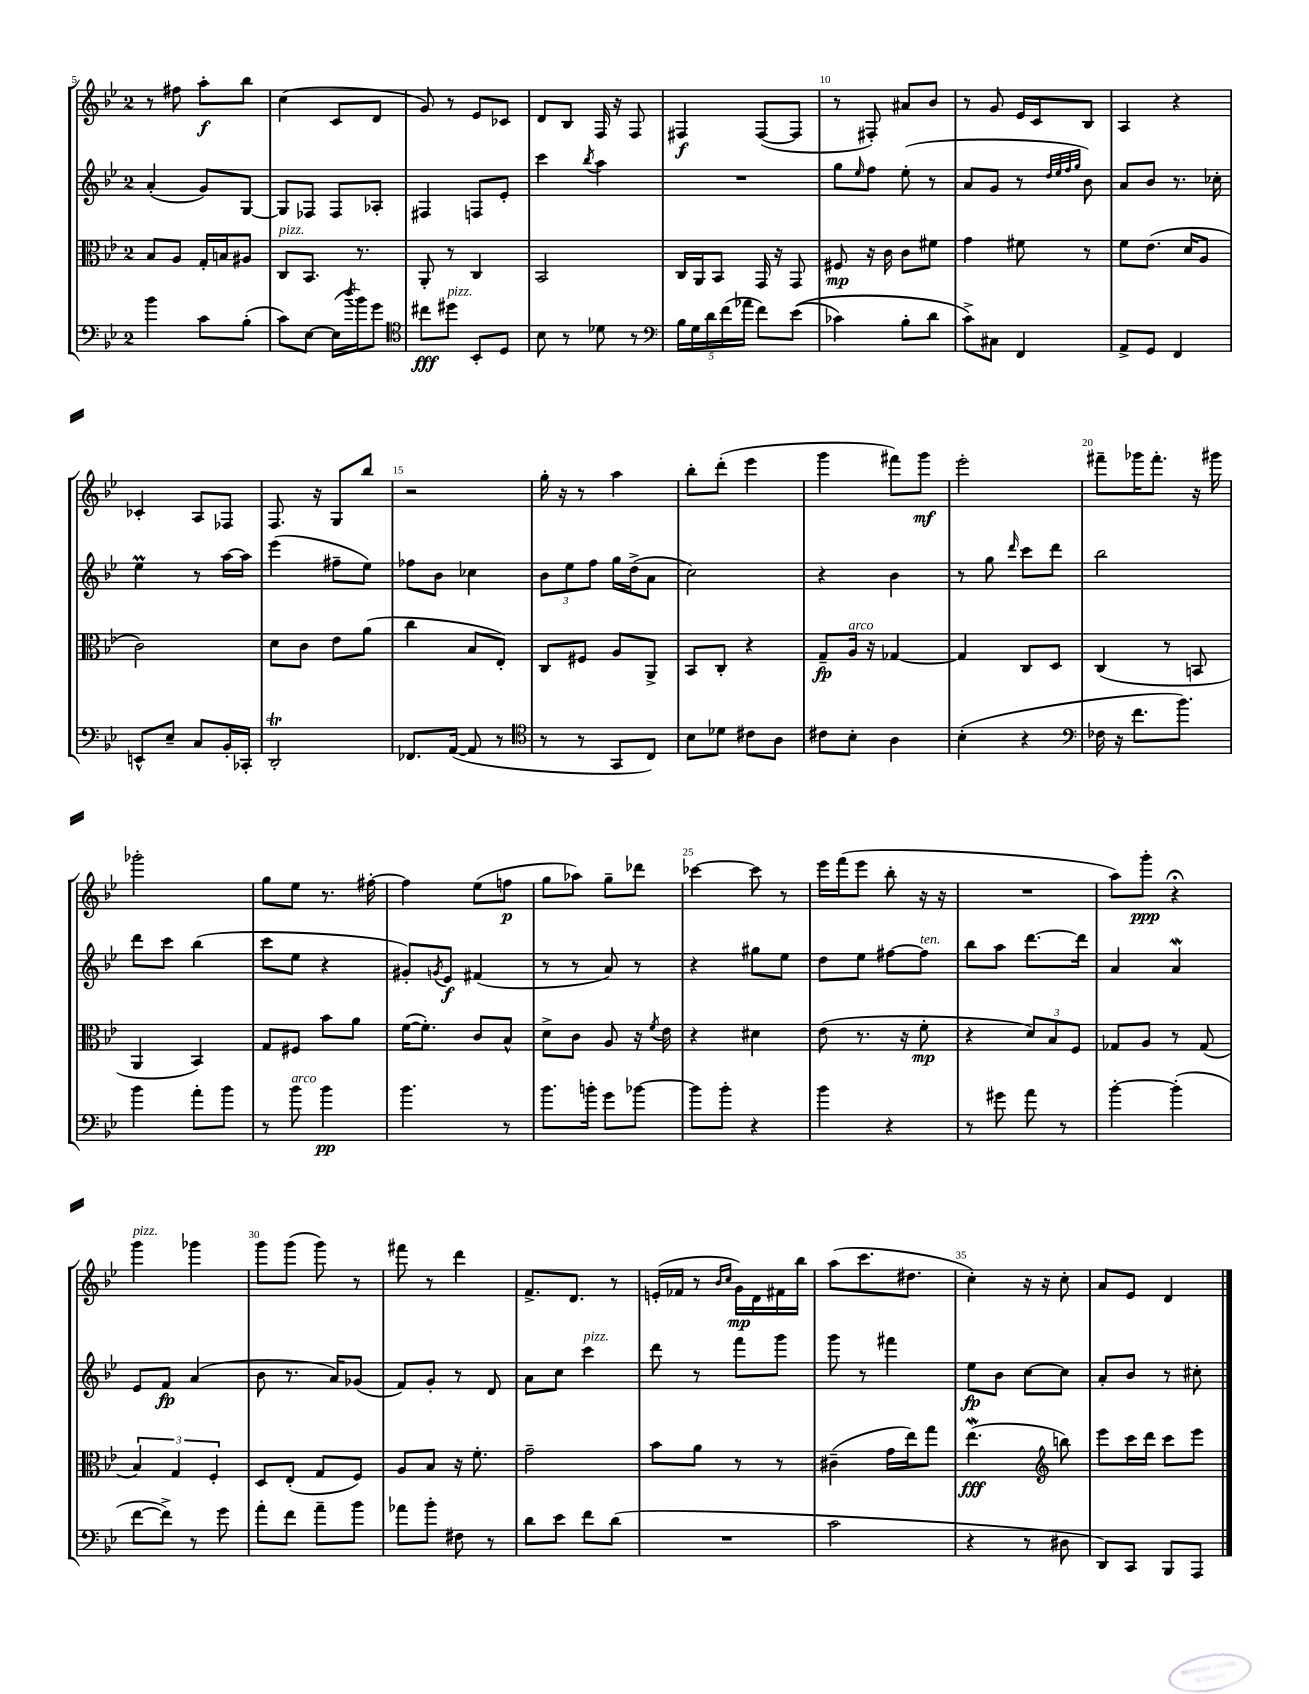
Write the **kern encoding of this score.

**kern	**dynam	**kern	**dynam	**kern	**dynam	**kern	**dynam
*part4	*part4	*part3	*part3	*part2	*part2	*part1	*part1
*staff4	*staff4	*staff3	*staff3	*staff2	*staff2	*staff1	*staff1
*clefF4	*	*clefC3	*	*clefG2	*	*clefG2	*
*k[b-e-]	*	*k[b-e-]	*	*k[b-e-]	*	*k[b-e-]	*
*M2/4	*	*M2/4	*	*M2/4	*	*M2/4	*
=5	=5	=5	=5	=5	=5	=5	=5
4b-\	.	8B-/L	.	(4a'/	.	8r	.
.	.	8A/J	.	.	.	8ff#X\	.
8c\L	.	16G'/LL	.	8g/L)	.	8aa'\L	f
.	.	16Bn/J	.	.	.	.	.
(8B-'\J	.	8A#X/J	.	[8G/J	.	8bb-\J	.
=6	=6	=6	=6	=6	=6	=6	=6
!	!	!LO:TX:a:i:t=pizz.	!	!	!	!	!
8c\L)	.	8C/L	.	8G/L]	.	(4cc\	.
[8E-\J	.	8.BB-/J	.	8F-X/J	.	.	.
(16E-\LL]	.	.	.	8F-/L	.	8c/L	.
8qdd/	.	.	.	.	.	.	.
16b-\J)	.	8.r	.	.	.	.	.
8g\J	.	.	.	8A-X'/J	.	8d/J	.
=7	=7	=7	=7	=7	=7	=7	=7
*clefC4	*	*	*	*	*	*	*
8cc#X\L	fff	8AA'/	.	4F#X/	.	8g/)	.
!LO:TX:a:i:t=pizz.	!	!	!	!	!	!	!
8dd#X\J	.	8r	.	.	.	8r	.
8BB-'/L	.	4C/	.	8Fn/L	.	8e-/L	.
8D/J	.	.	.	8e-'/J	.	8c-X/J	.
=8	=8	=8	=8	=8	=8	=8	=8
8B-\	.	2BB-/	.	4ccc\	.	8d/L	.
8r	.	.	.	.	.	8B-/J	.
.	.	.	.	8qbb-/	.	.	.
8d-X\	.	.	.	4aa\	.	16F/	.
.	.	.	.	.	.	16r	.
8r	.	.	.	.	.	8F/	.
=9	=9	=9	=9	=9	=9	=9	=9
*clefF4	*	*	*	*	*	*	*
20B-\LL	.	16C/LL	.	2r	.	4F#X/	f
20G\	.	.	.	.	.	.	.
.	.	16AA/J	.	.	.	.	.
20d\	.	.	.	.	.	.	.
.	.	8BB-/J	.	.	.	.	.
(20f\	.	.	.	.	.	.	.
20a-X\JJ	.	.	.	.	.	.	.
8f\L)	.	16GG/	.	.	.	([8F#/L	.
.	.	16r	.	.	.	.	.
((8e-\J	.	8GG/	.	.	.	8F#/J]	.
=10	=10	=10	=10	=10	=10	=10	=10
4c-X\)	.	8F#X/	mp	8gg\L	.	8r	.
.	.	.	.	16qqee-/	.	.	.
.	.	16r	.	8ff\J	.	8F#X'/)	.
.	.	16c\	.	.	.	.	.
8B-'\L	.	8c\L	.	(8ee-'\	.	8a#X/L	.
8d\J	.	8f#X\J	.	8r	.	8b-/J	.
=11	=11	=11	=11	=11	=11	=11	=11
8c^\L)	.	4g\	.	8a/L	.	8r	.
8C#X\J	.	.	.	8g/J	.	8g/	.
4FF/	.	8f#X\	.	8r	.	16e-/LL	.
.	.	.	.	.	.	16c/J	.
.	.	.	.	32qqdd/LLL	.	.	.
.	.	.	.	32qqee-/	.	.	.
.	.	.	.	32qqff/	.	.	.
.	.	.	.	32qqgg/JJJ	.	.	.
.	.	8r	.	8b-\)	.	8B-/J	.
=12	=12	=12	=12	=12	=12	=12	=12
8AA^/L	.	8f\L	.	8a/L	.	4A/	.
8GG/J	.	(8.e-\J	.	8b-/J	.	.	.
4FF/	.	.	.	8.r	.	4r	.
.	.	16d/KL	.	.	.	.	.
.	.	8A/J	.	.	.	.	.
.	.	.	.	16cc-X'\	.	.	.
!!LO:LB:g=z
=13	=13	=13	=13	=13	=13	=13	=13
8EEn^^/L	.	2c\)	.	4ee-M\	.	4c-X'/	.
8E-~/J	.	.	.	.	.	.	.
8C/L	.	.	.	8r	.	8A/L	.
16BB-'/L	.	.	.	[16aa\LL	.	8F-X/J	.
16CC-X'/JJ	.	.	.	16aa\JJ]	.	.	.
=14	=14	=14	=14	=14	=14	=14	=14
2DDt'/	.	8d\L	.	(4eee-\	.	8.F/	.
.	.	8c\J	.	.	.	.	.
.	.	.	.	.	.	16r	.
.	.	8e-\L	.	8ff#X~\L	.	8G/L	.
.	.	(8a\J	.	8ee-\J)	.	8bb-/J	.
=15	=15	=15	=15	=15	=15	=15	=15
8.FF-X/L	.	4cc\	.	8ff-X\L	.	2r	.
.	.	.	.	8b-\J	.	.	.
([16AA/Jk	.	.	.	.	.	.	.
8AA/]	.	8B-/L	.	4cc-X\	.	.	.
8r	.	8E-'/J)	.	.	.	.	.
=16	=16	=16	=16	=16	=16	=16	=16
*clefC4	*	*	*	*	*	*	*
8r	.	8C/L	.	12b-\L	.	16gg'\	.
.	.	.	.	.	.	16r	.
.	.	.	.	12ee-\	.	.	.
8r	.	8F#X/J	.	.	.	8r	.
.	.	.	.	12ff\J	.	.	.
8GG/L	.	8A/L	.	16gg\LL	.	4aa\	.
.	.	.	.	(16dd^\J	.	.	.
8C/J)	.	8AA^/J	.	8a\J	.	.	.
=17	=17	=17	=17	=17	=17	=17	=17
8B-\L	.	8BB-/L	.	2cc\)	.	8bb-'\L	.
8d-X\J	.	8C'/J	.	.	.	(8ddd'\J	.
8c#X\L	.	4r	.	.	.	4eee-\	.
8A\J	.	.	.	.	.	.	.
=18	=18	=18	=18	=18	=18	=18	=18
8c#X\L	.	8G~/L	fp	4r	.	4ggg\	.
!	!	!LO:TX:a:i:t=arco	!	!	!	!	!
8B-'\J	.	16A/Jk	.	.	.	.	.
.	.	16r	.	.	.	.	.
4A\	.	[4G-X/	.	4b-\	.	8fff#X\L)	.
.	.	.	.	.	.	8ggg\J	mf
=19	=19	=19	=19	=19	=19	=19	=19
(4B-'\	.	4G-/]	.	8r	.	2eee-'\	.
.	.	.	.	8gg\	.	.	.
.	.	.	.	16qqddd/	.	.	.
4r	.	8C/L	.	8ccc\L	.	.	.
.	.	8D/J	.	8ddd\J	.	.	.
=20	=20	=20	=20	=20	=20	=20	=20
*clefF4	*	*	*	*	*	*	*
16F-X\	.	(4C/	.	2bb-\	.	8fff#X~\L	.
16r	.	.	.	.	.	.	.
8.f\L	.	.	.	.	.	16ggg-X\K	.
.	.	.	.	.	.	8.fff#'\J	.
.	.	8r	.	.	.	.	.
8.b-\J)	.	.	.	.	.	.	.
.	.	8BBn/	.	.	.	16r	.
.	.	.	.	.	.	16ggg#X\	.
!!LO:LB:g=z
=21	=21	=21	=21	=21	=21	=21	=21
4b-\	.	4AA/	.	8ddd\L	.	2ggg-X'\	.
.	.	.	.	8ccc\J	.	.	.
8a'\L	.	4BB-/)	.	(4bb-\	.	.	.
8b-\J	.	.	.	.	.	.	.
=22	=22	=22	=22	=22	=22	=22	=22
8r	.	8G/L	.	8ccc\L	.	8gg\L	.
!LO:TX:a:i:t=arco	!	!	!	!	!	!	!
8b-\	.	8F#X/J	.	8ee-\J	.	8ee-\J	.
4b-\	pp	8b-\L	.	4r	.	8.r	.
.	.	8a\J	.	.	.	.	.
.	.	.	.	.	.	[16ff#X'\	.
=23	=23	=23	=23	=23	=23	=23	=23
4.b-\	.	([16f\KL	.	8g#X'/L)	.	4ff#\]	.
.	.	8.f'\J])	.	.	.	.	.
.	.	.	.	8qgn/	.	.	.
.	.	.	.	8e-/J	f	.	.
.	.	8c/L	.	(4f#X/	.	(8ee-\L	.
8r	.	8B-^^/J	.	.	.	8ffn\J	p
=24	=24	=24	=24	=24	=24	=24	=24
8.b-\L	.	8d^\L	.	8r	.	8gg\L	.
.	.	8c\J	.	8r	.	8aa-X\J)	.
16bn'\Jk	.	.	.	.	.	.	.
8g\L	.	8A/	.	8a/)	.	8gg~\L	.
[8b-X\J	.	16r	.	8r	.	8ddd-X\J	.
.	.	8qf/	.	.	.	.	.
.	.	16e-\	.	.	.	.	.
=25	=25	=25	=25	=25	=25	=25	=25
8b-\L]	.	4r	.	4r	.	[4ccc-X\	.
8b-'\J	.	.	.	.	.	.	.
4r	.	4d#X\	.	8gg#X\L	.	8ccc-\]	.
.	.	.	.	8ee-\J	.	8r	.
=26	=26	=26	=26	=26	=26	=26	=26
4b-\	.	(8e-\	.	8dd\L	.	16eee-\LL	.
.	.	.	.	.	.	(16fff\J	.
.	.	8.r	.	8ee-\J	.	8eee-\J	.
4r	.	.	.	[8ff#X\L	.	8bb-'\	.
.	.	16r	.	.	.	.	.
!	!	!	!	!LO:TX:a:i:t=ten.	!	!	!
.	.	8f'\	mp	8ff#\J]	.	16r	.
.	.	.	.	.	.	16r	.
=27	=27	=27	=27	=27	=27	=27	=27
8r	.	4r	.	8bb-\L	.	2r	.
8g#X\	.	.	.	8aa\J	.	.	.
8a\	.	12d/L)	.	[8.ddd\L	.	.	.
.	.	12B-/	.	.	.	.	.
8r	.	.	.	.	.	.	.
.	.	12F/J	.	.	.	.	.
.	.	.	.	16ddd\Jk]	.	.	.
=28	=28	=28	=28	=28	=28	=28	=28
[4b-'\	.	8G-X/L	.	4a/	.	8aa\L)	.
.	.	8A/J	.	.	.	8ggg'\J	ppp
(4b-'\]	.	8r	.	4aW/	.	4r;<	.
.	.	(8G-/	.	.	.	.	.
!!LO:LB:g=z
=29	=29	=29	=29	=29	=29	=29	=29
!	!	!	!	!	!	!LO:TX:a:i:t=pizz.	!
[8f\L	.	6B-/)	.	8e-/L	.	4ggg\	.
8f^\J])	.	.	.	8f/J	fp	.	.
.	.	6G/	.	.	.	.	.
8r	.	.	.	(4a/	.	4ggg-X\	.
.	.	6F'/	.	.	.	.	.
8g\	.	.	.	.	.	.	.
=30	=30	=30	=30	=30	=30	=30	=30
8a'\L	.	8D/L	.	8b-\	.	8ggg\L	.
8f\J	.	(8E-'/J	.	8.r	.	(8ggg\J	.
8a~\L	.	8G/L	.	.	.	8ggg\)	.
.	.	.	.	16a/KL)	.	.	.
8b-\J	.	8F/J)	.	(8g-X/J	.	8r	.
=31	=31	=31	=31	=31	=31	=31	=31
8a-X\L	.	8A/L	.	8f/L)	.	8fff#X\	.
8b-'\J	.	8B-/J	.	8g'/J	.	8r	.
8F#X\	.	16r	.	8r	.	4ddd\	.
.	.	8.f'\	.	.	.	.	.
8r	.	.	.	8d/	.	.	.
=32	=32	=32	=32	=32	=32	=32	=32
8d\L	.	2g~\	.	8a\L	.	8.f^/L	.
8e-\J	.	.	.	8cc\J	.	.	.
.	.	.	.	.	.	8.d/J	.
!	!	!	!	!LO:TX:a:i:t=pizz.	!	!	!
8f\L	.	.	.	4ccc\	.	.	.
(8d\J	.	.	.	.	.	8r	.
=33	=33	=33	=33	=33	=33	=33	=33
2r	.	8b-\L	.	8ddd\	.	(16en'/LL	.
.	.	.	.	.	.	16f-X/JJ	.
.	.	8a\J	.	8r	.	8r	.
.	.	.	.	.	.	16qqb-/LL	.
.	.	.	.	.	.	16qqcc/JJ	.
.	.	8r	.	8fff\L	.	16g\LL)	mp
.	.	.	.	.	.	16d\	.
.	.	8r	.	8ggg\J	.	16f#X\	.
.	.	.	.	.	.	16bb-\JJ	.
=34	=34	=34	=34	=34	=34	=34	=34
2c\	.	(4c#X~\	.	8ggg\	.	(8aa\L	.
.	.	.	.	8r	.	8.ccc\	.
.	.	16g\LL	.	4fff#X\	.	.	.
.	.	16ee-\J)	.	.	.	8.dd#X\J	.
.	.	8gg\J	.	.	.	.	.
=35	=35	=35	=35	=35	=35	=35	=35
4r	.	(4.ee-w\	fff	8ee-\L	fp	4cc'\)	.
.	.	.	.	8b-\J	.	.	.
8r	.	.	.	[8cc\L	.	16r	.
.	.	.	.	.	.	16r	.
*	*	*clefG2	*	*	*	*	*
8D#X\	.	8bbn\)	.	8cc\J]	.	8cc'\	.
=36	=36	=36	=36	=36	=36	=36	=36
8DD/L)	.	8eee-\L	.	8a'/L	.	8a/L	.
8CC/J	.	16ccc\L	.	8b-/J	.	8e-/J	.
.	.	16ddd\JJ	.	.	.	.	.
8BBB-/L	.	8ccc\L	.	8r	.	4d/	.
8AAA/J	.	8eee-\J	.	8cc#X'\	.	.	.
==	==	==	==	==	==	==	==
*-	*-	*-	*-	*-	*-	*-	*-
